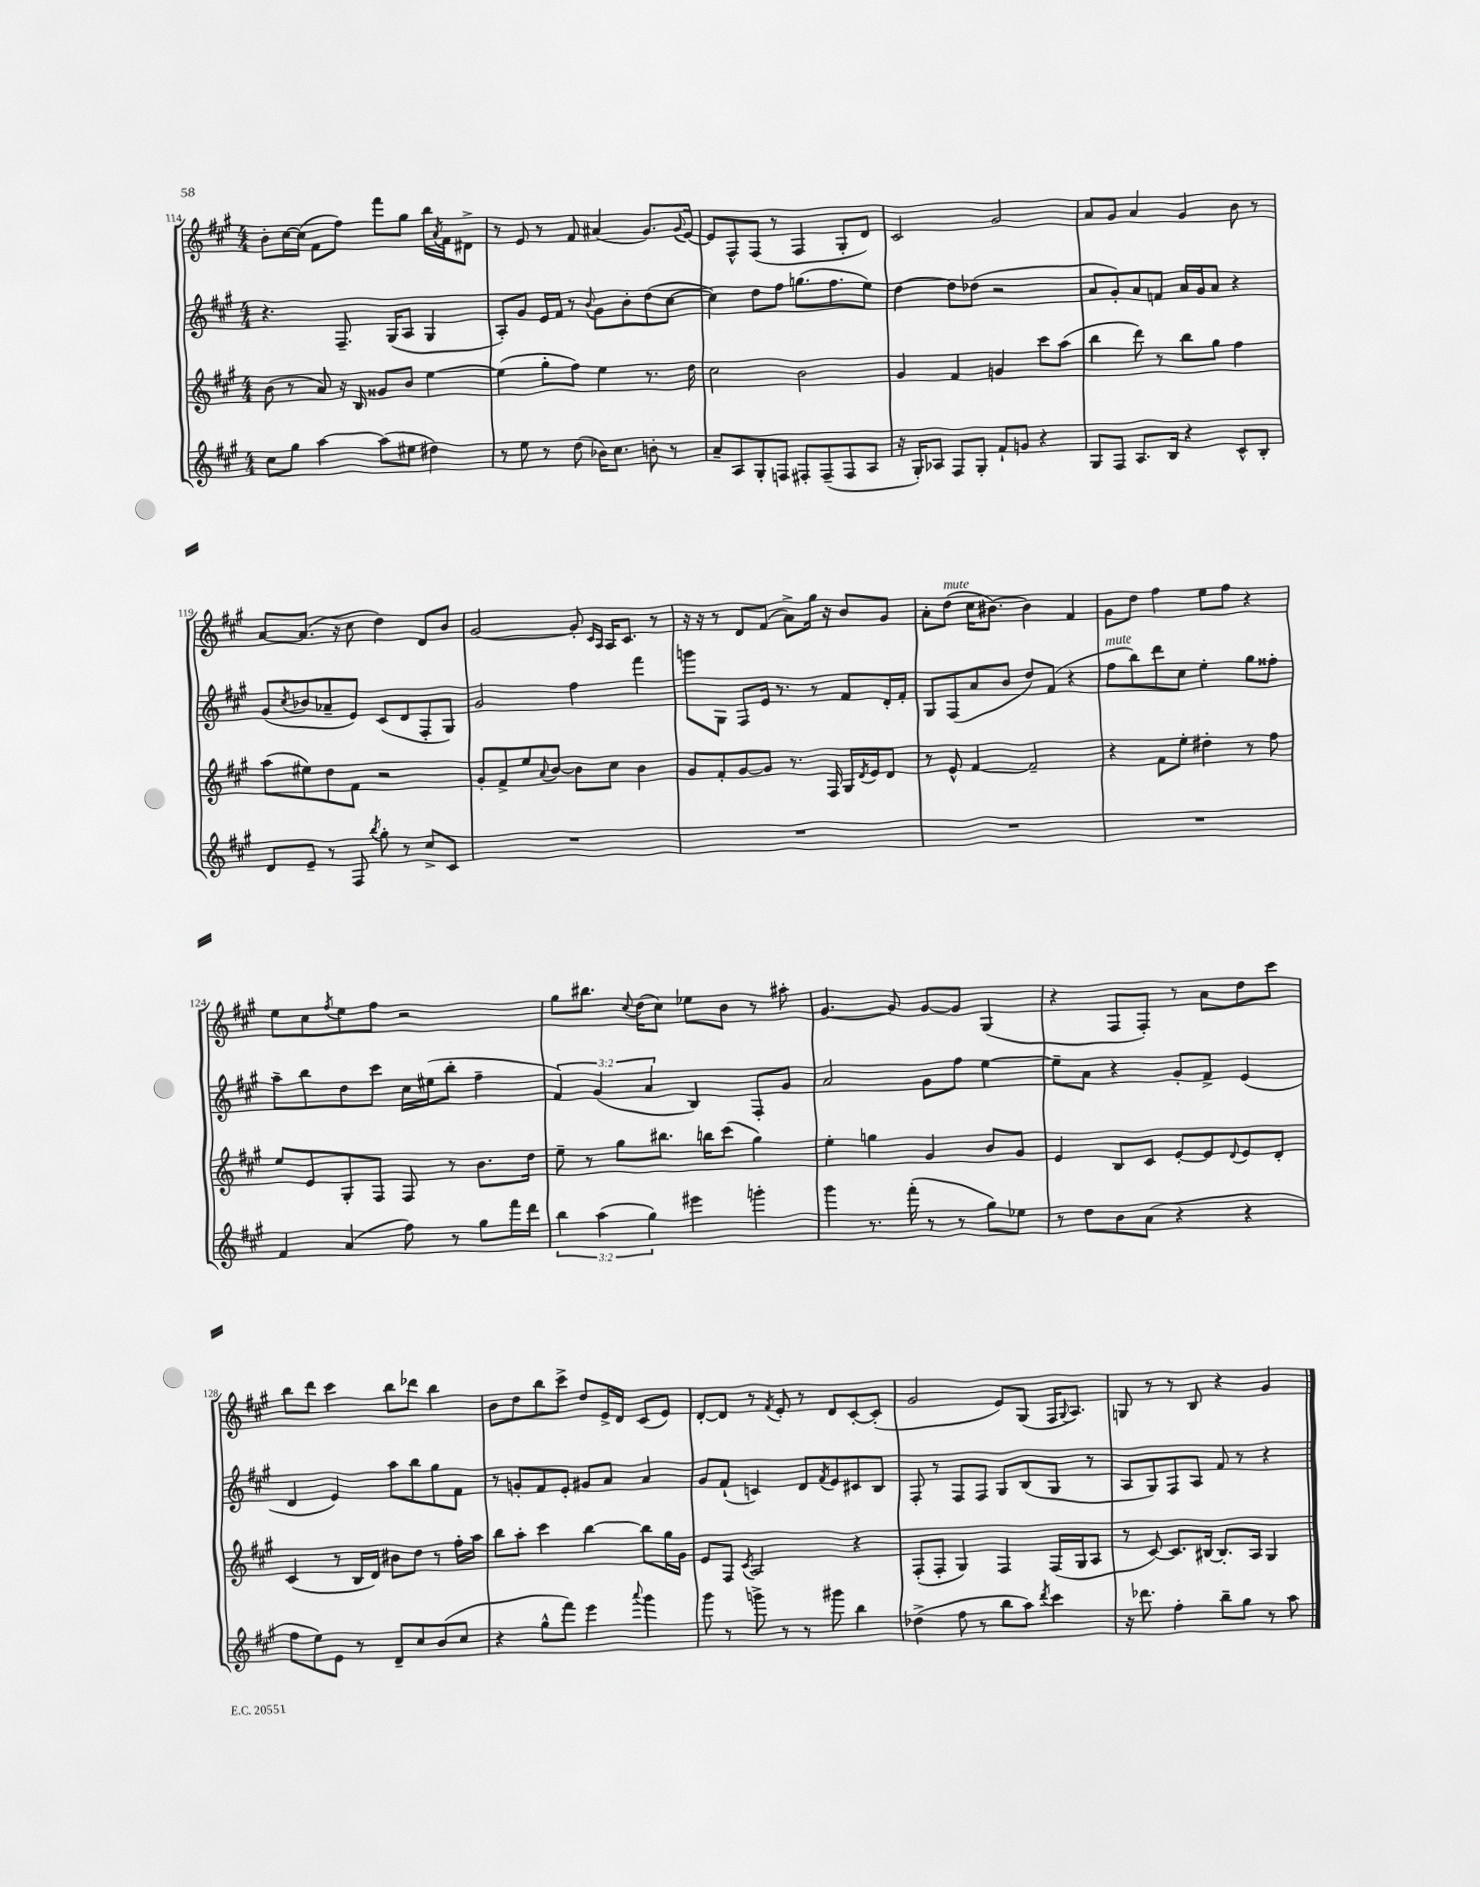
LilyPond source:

<<
\new StaffGroup <<
\new Staff = "s0" {
    \clef treble \key a \major \numericTimeSignature \time 4/4
    b'8-. cis''16~ cis''16( fis'8 fis''8) fis'''8 gis''8 b''16 \acciaccatura { a'8 } fis'16 dis'8-> |
    r8 e'8 r8 fis'8 ais'4( gis'8.) \appoggiatura { gis'8 } e'16~ |
    e'8 fis8-^ fis8( r8 fis4 gis8-. d'8) |
    cis'2 gis'2 |
    a'8 gis'8 a'4 gis'4 b'8 r8 |
    a'8~ a'8.( r16 cis''8 d''4) d'8 b'8 |
    gis'2~ gis'8-. \grace { cis'16 a16 } a16 cis'8. r8 |
    r16 r16 r8 d'8 fis'8( a'8->) gis''16 r16 b'8 gis'8 |
    a'8-. d''8^\markup { \italic "mute" }( cis''16 bis'8.~) bis'4 fis'4 |
    gis'8 d''8 fis''4 e''8 fis''8 r4 |
    e''8 cis''8 \acciaccatura { fis''8 } e''8 fis''8 r2 |
    gis''8 bis''8. \appoggiatura { cis''8 } d''16( cis''8) ees''8 b'8 r8 ais''8-. |
    gis'4.~ gis'8 gis'8~ gis'8 gis4( |
    r4 fis8 fis8-.) r8 a'8 d''8 cis'''8 |
    b''8 d'''8 cis'''4 b''8 des'''8 b''4 |
    b'8 d''8 b''8 cis'''8-> d''8 e'16-> d'16 cis'8( e'8) |
    d'8~-. d'8 r8 \acciaccatura { fis'8 } e'8-. r8 d'8 cis'8~-. cis'8-.( |
    gis'2 e'8) gis8( fis16 \appoggiatura { gis8 } a8.) |
    g8 r8 r8 b8 r4 gis'4 \bar "|." |
}
\new Staff = "s1" {
    \clef treble \key a \major \numericTimeSignature \time 4/4 \override Staff.TupletNumber.text = #tuplet-number::calc-fraction-text
    r4. fis8.-- gis16( a8 gis4 |
    a8-.) gis'8 e'16 fis'16 r8 \appoggiatura { b'8 } gis'8 b'8-. d''8( cis''8~ |
    cis''4) d''8 fis''8 g''8.( fis''8. e''8) |
    d''4~ d''8 des''8( r2 |
    a'8 gis'8-.) a'8 f'8 a'16 gis'16 a'8 r4 |
    gis'8( \acciaccatura { cis''8 } bes'8 aes'8-- e'8) cis'8( d'8 fis8-. gis8) |
    gis'2 fis''4 fis'''4 |
    g'''8 gis8 fis8 e'16 r8. r8 fis'8 d'16-. fis'16-. |
    gis8 fis8( a'8 b'8 d''8) fis'8( r4 |
    fis''8^\markup { \italic "mute" } b''8) d'''8 cis''8 e''4-. gis''8 fisis''8-. |
    a''8-- b''8 d''8 cis'''8 cis''16 eis''16( b''8-. fis''4-- |
    \tuplet 3/2 { fis'4) gis'4( a'4 } b4) fis8-. gis'8 |
    a'2 gis'8 fis''8 e''4~ |
    e''8-- a'8 r4 gis'8-. fis'8-> e'4( |
    d'4 e'4) a''8 b''8 gis''8 fis'8 |
    r8 g'8-. fis'8 e'8-. gis'8 a'8 a'4 |
    gis'8 fis'8-!( c'4) d'8 \acciaccatura { fis'8 } e'8 cis'8 b8 |
    fis8-. r8 fis8 fis8 gis8 b8( gis8 r8 |
    a8 gis8) fis8 a8 fis'8 r8 r4 \bar "|." |
}
\new Staff = "s2" {
    \clef treble \key a \major \numericTimeSignature \time 4/4
    b'8( r8 a'8) r16 b16 gisis'8 b'8 e''4~ |
    e''4( gis''8-. fis''8) e''4 r8. d''16 |
    cis''2 b'2 |
    gis'4 fis'4 g'4 cis'''8 a''8( |
    b''4 d'''8) r8 b''8 gis''8 fis''4 |
    a''8( eis''8) d''8 fis'8 r2 |
    gis'8-. fis'8-> e''8 \appoggiatura { a'8 } b'8~ b'8 cis''8 b'4 |
    gis'8 fis'8-. gis'8~ gis'8 r8. fis16 gis16 \acciaccatura { d'8 } e'16 d'8 |
    r8 e'8-^ fis'4~ fis'2-- |
    r4 fis'8 e''8-. dis''4-. r8 fis''8 |
    e''8 e'8 gis8-. fis8 fis8 r8 b'8. d''16 |
    e''8-- r8 gis''8 bis''8. b''16 cis'''8( gis''4) |
    e''4-. g''4 gis'4 b'8 gis'8 |
    e'4 b8 cis'8 e'8~-. e'8 \appoggiatura { d'8 } e'8 d'8-. |
    cis'4( r8 b16 d'16) bis'8 d''8 r8 fis''16-. a''16 |
    b''8 a''8-. cis'''4 b''4~ b''8 gis''16 gis'16 |
    e'8 fis8 \acciaccatura { cis'8 } a2 r4 |
    fis8-.( fis8-. gis4) fis4 fis16( gis16 a8 |
    r8 cis'8~) cis'8. bis16~ bis8.-. a16 gis4 \bar "|." |
}
\new Staff = "s3" {
    \clef treble \key a \major \numericTimeSignature \time 4/4 \override Staff.TupletNumber.text = #tuplet-number::calc-fraction-text
    cis''8 gis''8 a''4~ a''8( eis''8 dis''4) |
    r8 e''8 r8 d''8( bes'16) cis''8. b'8-. r8 |
    a'8-- a8 gis8-. f8 fis8-. fis8--( fis8 a8 |
    r16 gis16-.) aes8 fis8 gis8-. fis'8-! g'8 r4 |
    gis8 fis8 a8. b16 r4 cis'8-^ b8-. |
    d'8 e'8-- r8 fis8 \acciaccatura { b''8 } gis''8-. r8 cis''8-> cis'8 |
    R1 |
    R1 |
    R1 |
    R1 |
    fis'4 a'4( fis''8) r8 gis''8 fis'''16 d'''16 |
    \tuplet 3/2 { b''4 a''4( gis''4) } eis'''4 g'''4-. |
    gis'''4 r8. fis'''16-.( r8 r8 gis''8) ees''8 |
    r8 d''8 b'8 a'8( r4 r4 |
    fis''8 e''8) e'8 r8 d'8-- cis''8 b'8( cis''8 |
    r4 gis''8-^ fis'''8) e'''4 \appoggiatura { a'''8 } gis'''4 |
    gis'''8 r8 g'''8-> r8 r8 gis'''8 b''4 |
    des''4->( fis''8 r8 b''8 a''8) \acciaccatura { d'''8 } cis'''4 |
    r16 des'''8. fis''4-. b''8-- gis''8 r8 a''8 \bar "|." |
}
>>
>>
\layout { \context { \Score currentBarNumber = #114 } }
